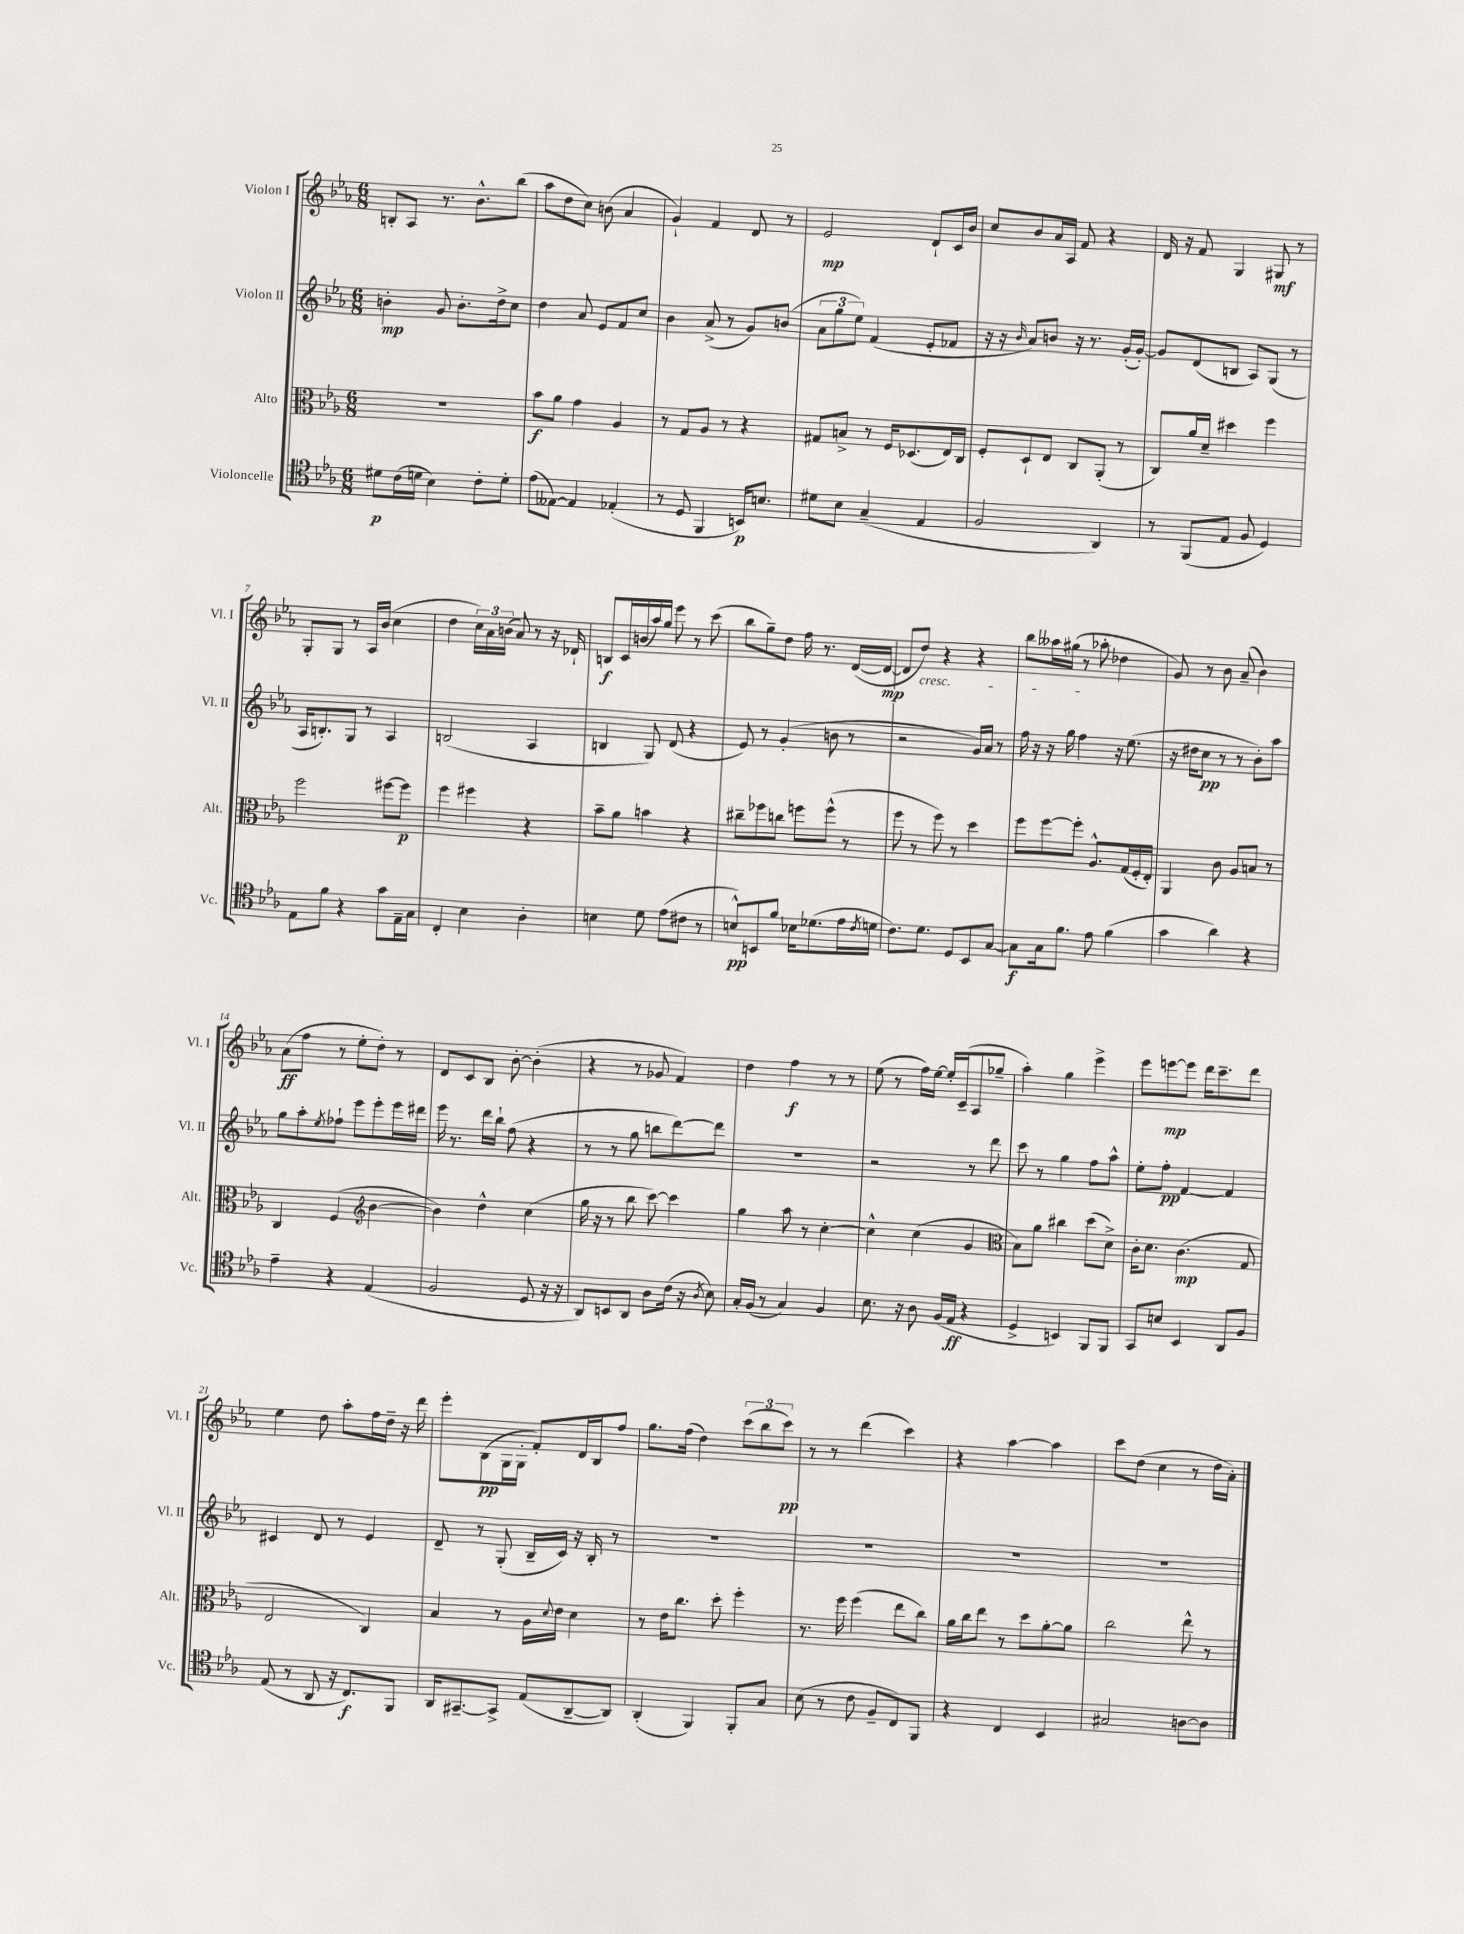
<<
\new StaffGroup <<
\new Staff = "s0" \with { instrumentName = "Violon I" shortInstrumentName = "Vl. I" } {
    \clef treble \key ees \major \numericTimeSignature \time 6/8
    b8-. aes8 r8. bes'8.-^ bes''8( |
    aes''8 d''8 c''8) b'8( aes'4 |
    g'4-!) f'4 d'8 r8 |
    ees'2\mp d'8-! c'16 bes'16 |
    c''8 bes'8 aes'16 aes16 f'8 r4 |
    d'16 r16 f'8 g4 gis8\mf r8 |
    g8-. g8 r8 aes16 bes'16( c''4 |
    d''4 \tuplet 3/2 { c''16) aes'16 b'16( } aes'8) r8 r16 des'16-! |
    b8\f c'16 b'16( aes''16) g''16 ees'''8 r8 c'''8( |
    bes''8 g''8--) d''8 f''16 r8. d'16~( d'16~\mp |
    d'8 d''8\cresc) r4 r4 |
    bes''8 aeses''16 gis''16( r8 aes''8-.\! des''4 |
    g'8) r8 bes'8 aes'8--( bes'4) |
    aes'8\ff( f''8 r8 ees''8-. d''8-.) r8 |
    d'8 c'8 bes8 bes'8~-. bes'4-.( |
    r4 r8 ges'8 f'4) |
    d''4 f''4\f r8 r8 |
    ees''8( r8 f''16) ees''16~ ees''16-. c'16--( aes8 ges''8-- |
    aes''4-.) g''4 ees'''4-> |
    ees'''8 e'''8~\mp e'''8 d'''16 c'''8.-- d'''8 |
    ees''4 d''8 aes''8-. f''16 d''16-- r16 d'''16 |
    ees'''8-. bes8\pp( g16 g16-. f'8-.) d'16 bes16 f''8 |
    g''8. f''16( d''4) \tuplet 3/2 { c'''8( bes''8 c'''8\pp) } |
    r8 r8 d'''4( c'''4) |
    r4 aes''4~ aes''4 |
    c'''8 d''8( c''4 r8 d''16 aes'16-.) \bar "|." |
}
\new Staff = "s1" \with { instrumentName = "Violon II" shortInstrumentName = "Vl. II" } {
    \clef treble \key ees \major \numericTimeSignature \time 6/8
    b'4-.\mp g'8 b'8.-. d''16-> c''8 |
    d''4 aes'8 ees'8 f'8 c''8 |
    bes'4 aes'8->( r8 g'8) b'8( |
    \tuplet 3/2 { aes'8 g''8 ees''8) } f'4( ees'8-. fes'8 |
    r16 r16 \grace { bes'16 } aes'8) b'8 r16 r8. g'16-.( g'16~-.) |
    g'8 d'8( b8 aes8) g8( r8 |
    aes16 b8.-.) g8 r8 aes4 |
    b2( aes4 |
    b4 g8) d'8( r4 |
    ees'8) r8 g'4-.( b'8 r8 |
    r2 g'16) aes'16 r8 |
    f''16 r16 r16 g''16 f''4 r16 ees''8.( |
    r16 dis''16 c''8\pp r8 r8 bes'8-.) aes''8 |
    g''8 aes''8-. \acciaccatura { ees''8 } fes''8-! ees'''8 ees'''8-. ees'''16 dis'''16 |
    ees'''16 r8. d'''16 bes''16-! f''8( r4 |
    r8 r8 g''8 b''8 d'''8~) d'''8 |
    R2. |
    r2 r8 d'''8 |
    c'''8 r8 g''4 f''8 aes''8-^ |
    ees''8-. f''8-.\pp f'4~ f'4 |
    cis'4 d'8 r8 ees'4 |
    d'8-- r8 g8-.( bes16-- c'16) r16 bes16-. r8 |
    R2. |
    R2. |
    R2. |
    R2. \bar "|." |
}
\new Staff = "s2" \with { instrumentName = "Alto" shortInstrumentName = "Alt." } {
    \clef alto \key ees \major \numericTimeSignature \time 6/8
    R2. |
    bes'8\f aes'8 g'4 aes4 |
    r8 g8 aes8 r8 r4 |
    gis8 b8-> r8 f16 des8.( ees16) c16 |
    f8-. d8-! ees8 c8 aes,8-.( r8 |
    c8) aes'16 d'16-- dis''4 f''4 |
    f''2 fis''8~ fis''8\p |
    f''4 fis''4 r4 |
    bes'8-- aes'8 b'4 r4 |
    cis''8-- fes''8 c''8 f''8 f''8-^( r8 |
    f''8 r8 f''8) r8 d''4 |
    f''8 f''8~ f''8-. aes8.-^ g16( f16-. ees16-.) |
    aes,4 c'8 aes8 b8 r8 |
    c4 f4( \clef treble bes'4~ |
    bes'4) d''4-^ c''4( |
    g''16 r16 r8 bes''8 c'''8~) c'''4 |
    g''4 aes''8 r8 c''4~-. |
    c''4-^ c''4( g'4 |
    \clef alto bes8) aes'8 cis''4 d''8( d'8->) |
    c'16-. d'8. c'4.\mp( g8 |
    ees2 c4) |
    bes4 r8 aes16 \appoggiatura { d'8 } ees'16 d'4 |
    r8 ees'16 c''8. d''8-. f''4-. |
    r8. f''16 f''4( ees''8 c''8) |
    aes'16 c''16 ees''8 r8 d''8 aes'8~-. aes'8 |
    c''2 ees''8-^ r8 \bar "|." |
}
\new Staff = "s3" \with { instrumentName = "Violoncelle" shortInstrumentName = "Vc." } {
    \clef tenor \key ees \major \numericTimeSignature \time 6/8
    dis'8\p c'16( d'16 bes4) c'8-. d'8-. |
    ees'8( eeses8~) eeses4 ees4-.( |
    r8 d8 f,4 b,16\p) b8. |
    dis'8 bes8 g4--( ees4 |
    f2 aes,4) |
    r8 f,8( ees8 f8 d4) |
    ees8 f'8 r4 g'8 ees16-- g16 |
    c4-. bes4 aes4-. |
    b4 d'8 ees'8( cis'8 r8 |
    b8-^\pp) b,8 f'8 bes16 des'8.( ees'16 \acciaccatura { c'8 } d'16 |
    c'8.) d'8. d8 bes,8 g8~ |
    g8\f g16 f'8. ees'8 f'4( |
    g'4 aes'4) r4 |
    ees'4-- r4 ees4( |
    f2 d8 r16 r16 |
    aes,8) b,8 aes,8 aes8 c'16( r16 \acciaccatura { aes8 } bes8) |
    g16-. f16( r8 g4) f4 |
    bes8. r16 aes8 f16( ees16\ff r4 |
    d4-> b,4) f,8 f,8 |
    g,8 b8 bes,4 aes,8 f8 |
    ees8( r8 aes,8 r16 c8.\f) f,8 |
    aes,16 gis,8.~-- gis,8-> ees8( aes,8~-- aes,8) |
    aes,4-.( f,4) f,8-. g8 |
    bes8( r8 c'8 f8-- c8) f,8 |
    r4 c4 bes,4 |
    gis2 a8~ a8 \bar "|." |
}
>>
>>
